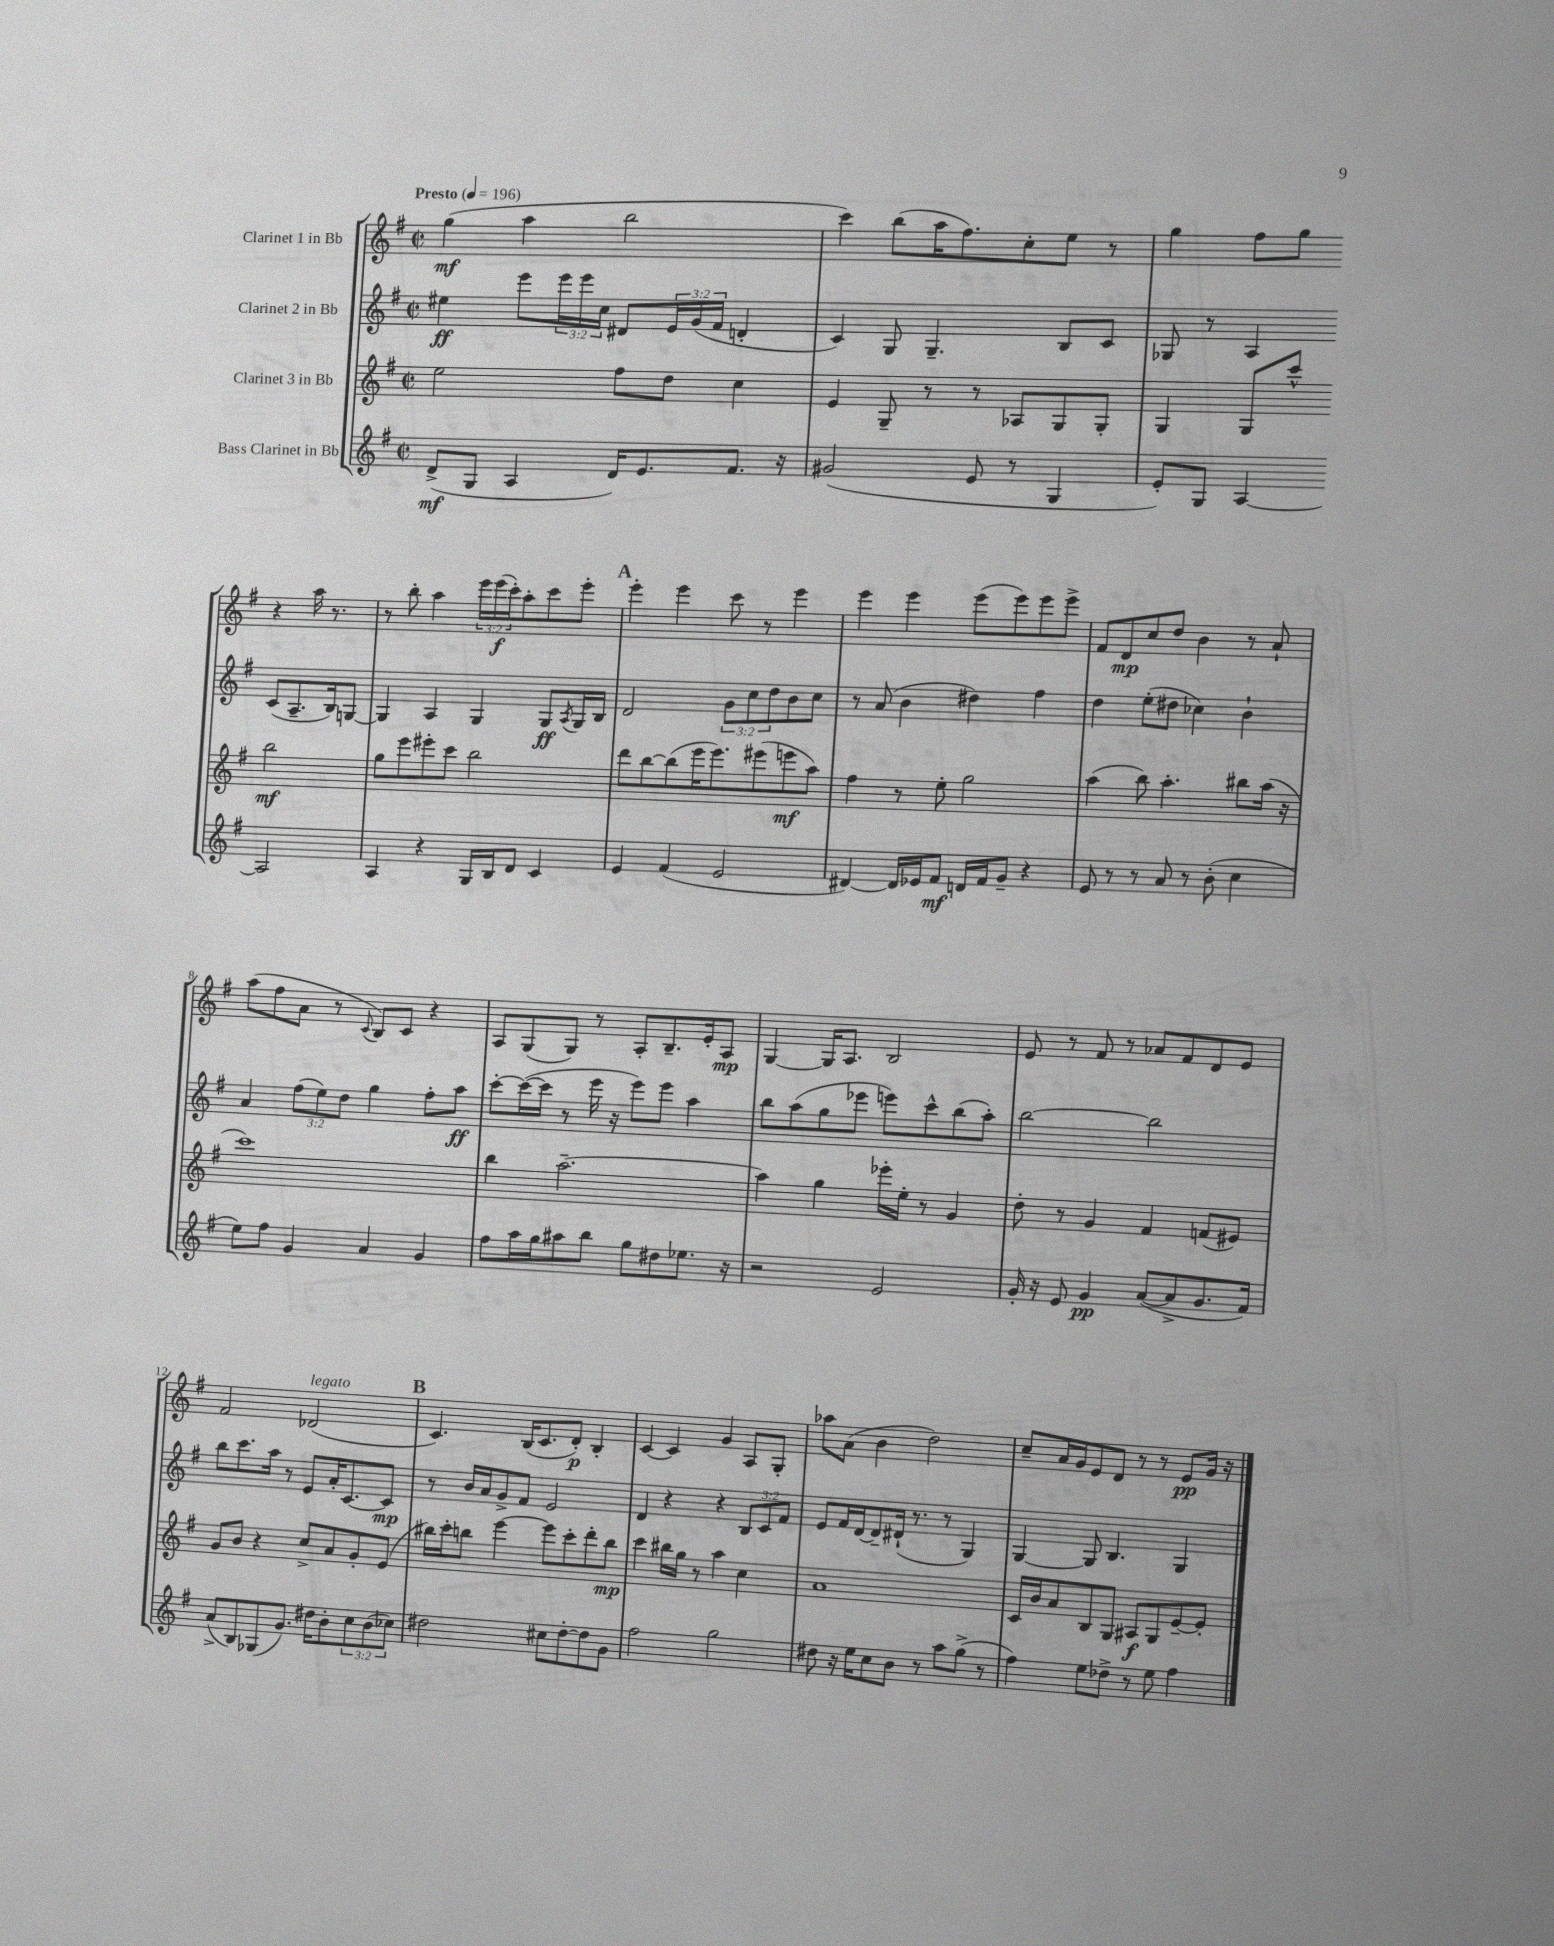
<<
\new StaffGroup <<
\new Staff = "s0" \with { instrumentName = "Clarinet 1 in Bb" } {
    \clef treble \key g \major \defaultTimeSignature \time 2/2 \override Staff.TupletNumber.text = #tuplet-number::calc-fraction-text \tempo "Presto" 4 = 196
    g''4\mf( a''4 b''2 |
    c'''4) b''8( a''16 fis''8.) c''8-. e''8 r8 |
    g''4 fis''8 g''8 r4 a''16 r8. |
    r8 b''8-. a''4 \tuplet 3/2 { e'''16 e'''16\f( c'''16-.) } a''8-. c'''8 e'''8-. |
    \mark \markup { \bold "A" } e'''4-. e'''4 c'''8 r8 e'''4 |
    e'''4 e'''4 e'''8( e'''8) e'''8 e'''8-> |
    fis'8 d'8\mp c''8 d''8 b'4 r8 a'8-! |
    a''8( fis''8 a'8 r8 \appoggiatura { c'8 } b8) c'8 r4 |
    a8 g8( g8) r8 a8-. b8.-- e'16-. a8\mp |
    g4~ g16 a8. b2 |
    e'8 r8 fis'8 r8 aes'8 fis'8 d'8 e'8 |
    fis'2 des'2^\markup { \italic "legato" }( |
    \mark \markup { \bold "B" } c'4.) b16( c'8. d'8-.\p) b4-. |
    c'4~ c'4 g'4 a8 g8-. |
    aes''8 a'8( b'4 d''2) |
    c''8-- a'16 g'16 e'8 d'8 r8 r8 e'8\pp g'16 r16 \bar "|." |
}
\new Staff = "s1" \with { instrumentName = "Clarinet 2 in Bb" } {
    \clef treble \key g \major \defaultTimeSignature \time 2/2 \override Staff.TupletNumber.text = #tuplet-number::calc-fraction-text
    eis''4\ff e'''8 \tuplet 3/2 { e'''16 e'''16 c''16 } dis'8 \tuplet 3/2 { e'16 g'16( fis'16 } d'4-. |
    c'4) g8 g4.-- b8 c'8 |
    ges8 r8 a4 c'8( a8.-- b16) g8~ |
    g4 a4 g4 g8\ff \acciaccatura { a8 } g16 b16 |
    \mark \markup { \bold "A" } d'2 \tuplet 3/2 { g'8 c''8 d''8 } b'8 c''8 |
    r8 a'8( b'4 dis''4) fis''4 |
    d''4 e''8-.( dis''8 ces''4) b'4-! |
    a'4 \tuplet 3/2 { fis''8( e''8) d''8 } g''4 fis''8-. a''8\ff |
    c'''8~-. c'''16~( c'''16 r8 e'''16 r16 e'''8) e'''8 a''4 |
    b''8 a''8( g''8 ees'''8 e'''8) c'''8-^ b''8( a''8-.) |
    b''2~ b''2 |
    b''8 c'''8. a''16 r8 e'8 a'16-. c'8.~ c'8\mp |
    \mark \markup { \bold "B" } r8 b'16 a'16 g'8-> fis'8 e'2 |
    d'4 r4 r4 \tuplet 3/2 { b8 c'8 fis'8 } |
    e'8 fis'16 d'16~ d'8-- dis'16-!( r8. r8 g4) |
    g4~ g8 b4. g4 \bar "|." |
}
\new Staff = "s2" \with { instrumentName = "Clarinet 3 in Bb" } {
    \clef treble \key g \major \defaultTimeSignature \time 2/2
    e''2 fis''8 d''8 c''4 |
    e'4 g8-- r8 r8 aes8 g8 g8-. |
    g4 g8 c'''8-^ b''2\mf |
    g''8 e'''8 eis'''8-. c'''8 b''2 |
    \mark \markup { \bold "A" } d'''8 b''8~ b''8( e'''16 e'''8.) eis'''8( e'''8\mf a''8) |
    fis''4 r8 e''8-. g''2 |
    a''4( b''8) a''4.-. bis''8 a''16( r16 |
    c'''1) |
    b''4 a''2.~-- |
    a''4 g''4 ees'''16-. e''16-. r8 g'4 |
    d''8-. r8 g'4 fis'4 f'8( eis'8) |
    g'8 b'8 r4 c''8-> a'8 g'8-. e'8( |
    \mark \markup { \bold "B" } bis''16) c'''16-. b''8 e'''4~ e'''8 c'''8-. d'''8-. b''8\mp |
    c'''4 bis''16 g''16 r8 a''4 c''4 |
    a'1 |
    c'16 b'16 a'8 b8 g8 ais8\f g8 e'8~-- e'8-. \bar "|." |
}
\new Staff = "s3" \with { instrumentName = "Bass Clarinet in Bb" } {
    \clef treble \key g \major \defaultTimeSignature \time 2/2 \override Staff.TupletNumber.text = #tuplet-number::calc-fraction-text
    d'8->\mf( g8 a4 d'16) e'8. fis'8. r16 |
    gis'2( e'8 r8 g4 |
    e'8-.) g8 a4~ a2 |
    a4 r4 g16 b16 d'8 c'4 |
    \mark \markup { \bold "A" } e'4 fis'4( e'2 |
    dis'4~) dis'16 ees'16 fis'8\mf d'16 fis'16 g'8-- r4 |
    e'8 r8 r8 a'8 r8 b'8-.( c''4 |
    e''8) fis''8 g'4 a'4 g'4 |
    fis''8 a''16 g''16 ais''8 b''8 g''8 dis''8 ees''8. r16 |
    r2 e'2 |
    g'16-. r16 e'8 g'4\pp a'8~( a'8-> g'8. fis'16) |
    a'8->( b8) ges8( g'8.) dis''16 b'8-. \tuplet 3/2 { c''8 b'8( ces''8) } |
    \mark \markup { \bold "B" } dis''2 cis''8 dis''8~-. dis''8 g'8 |
    fis''2 g''2 |
    dis''8 r16 e''16 c''8 b'8 r8 a''8 g''8->( r8 |
    fis''4) e''8 des''8-> r8 e''8 fis''4 \bar "|." |
}
>>
>>
